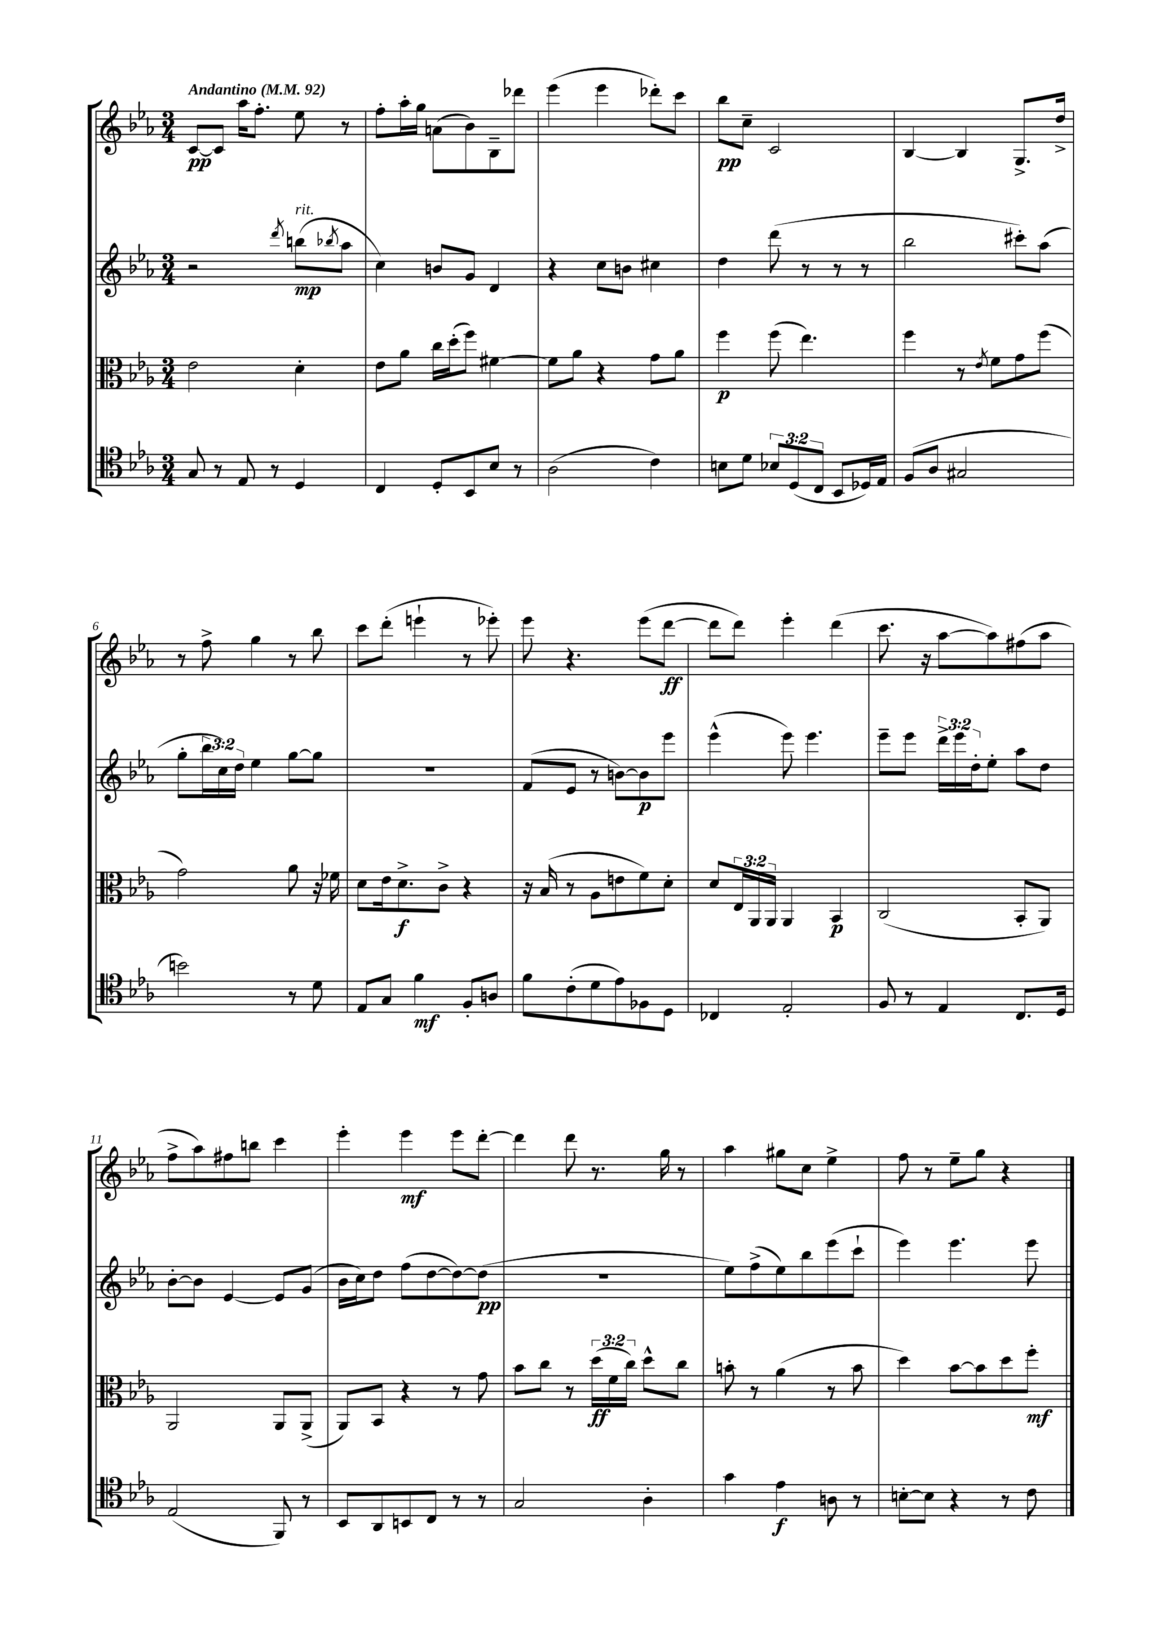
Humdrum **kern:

**kern	**kern	**kern	**kern
*staff4	*staff3	*staff2	*staff1
*clefC4	*clefC3	*clefG2	*clefG2
*k[b-e-a-]	*k[b-e-a-]	*k[b-e-a-]	*k[b-e-a-]
*M3/4	*M3/4	*M3/4	*M3/4
*MM92	*MM92	*MM92	*MM92
8G/	2e-\	2r	[8c/L
8r	.	.	8c/]J
8E-/	.	.	16aa-\LK
.	.	.	8.ff'\J
8r	.	.	.
.	.	8qddd/	.
4D/	4d'\	(8bb\L	8ee-\
.	.	8qbb-/	.
.	.	8aa-\J	8r
=	=	=	=
4C/	8e-\L	4cc\)	8ff'\L
.	8a-\J	.	16aa-'\L
.	.	.	16gg\JJ
8D'/L	16cc\LL	8b/L	(8a\L
.	(16dd'\J	.	.
8BB-/	8ff\J)	8g/J	8b-\)
8B-/J	[4f#\	4d/	8B-~\
8r	.	.	8ddd-\J
=	=	=	=
(2A-\	8f#\]L	4r	(4eee-\
.	8a-\J	.	.
.	4r	8cc\L	4eee-\
.	.	8b\J	.
4c\)	8g\L	4cc#\	8ddd-'\L)
.	8a-\J	.	8ccc\J
=	=	=	=
8B\L	4ff\	4dd\	8bb-\L
8d\J	.	.	8cc~\J
12B-/L	(8ff\	(8ddd\	2c/
(12D/	.	.	.
.	4.ee-\)	8r	.
12C/J	.	.	.
8BB-/L	.	8r	.
16D-/L)	.	8r	.
16E-/JJ	.	.	.
=	=	=	=
(8F/L	4ff\	2bb-\	[4B-/
8A-/J	.	.	.
2G#/	8r	.	4B-/]
.	8qe-/	.	.
.	8f\L	.	.
.	8g\	8ccc#'\L)	8.G^/L
.	(8ff\J	(8aa-\J	.
.	.	.	16dd^/Jk
=	=	=	=
2b\)	2g\)	8gg'\L	8r
.	.	24bb-\L	8ff^\
.	.	24cc\)	.
.	.	24dd\JJ	.
.	.	4ee-\	4gg\
8r	8a-\	[8gg\L	8r
8d\	16r	8gg\]J	8bb-\
.	16f-\	.	.
=	=	=	=
8E-/L	8d\L	2.r	8ccc\L
8G/J	16e-\k	.	(8ddd'\J
.	8.d^\	.	.
4f\	.	.	4eee`\
.	8c^\J	.	.
8F'/L	4r	.	8r
8A/J	.	.	8eee-'\)
=	=	=	=
8f\L	16r	(8f/L	8eee-\
.	(16B-/	.	.
(8c'\	8r	8e-/J	4.r
8d\	8A-\L	8r	.
8e-\)	8e\	[8b\L)	.
8F-\	8f\)	8b\]	(8eee-\L
8D\J	8d'\J	8eee-\J	[8ddd\J
=	=	=	=
4C-/	8d/L	(4eee-^^\	8ddd\]L
.	24E-/L	.	8ddd\J)
.	24AA-/	.	.
.	24AA-/JJ	.	.
2E-'/	4AA-/	8eee-\)	4eee-'\
.	.	4.eee-\	.
.	4BB-/	.	(4ddd\
=	=	=	=
8F/	(2C/	8eee-~\L	8.ccc\
8r	.	8eee-\J	.
.	.	.	16r
4E-/	.	24ddd^\LL	[8aa-\L
.	.	24eee-\	.
.	.	24dd'\J	.
.	.	8ee-'\J	8aa-\])
8.C/L	8BB-'/L	8aa-\L	(8ff#\
.	8AA-/J)	8dd\J	8aa-\J
16D/Jk	.	.	.
=	=	=	=
(2E-/	2AA-/	[8b-'\L	8ff^\L
.	.	8b-\]J	8aa-\)
.	.	[4e-/	8ff#\
.	.	.	8bb\J
8FF/)	8AA-/L	8e-/]L	4ccc\
8r	(8AA-^/J	(8g/J	.
=	=	=	=
8BB-/L	8AA-/L)	16b-\LL	4eee-'\
.	.	16cc\J)	.
8AA-/	8BB-/J	8dd\J	.
8BB/	4r	(8ff\L	4eee-\
8C/J	.	[8dd\	.
8r	8r	8dd\_)	8eee-\L
8r	8g\	(8dd\]J	[8ddd'\J
=	=	=	=
2G/	8b-\L	2.r	4ddd\]
.	8cc\J	.	.
.	8r	.	8ddd\
.	(24dd\LL	.	8.r
.	24f\	.	.
.	24cc\JJ)	.	.
4A-'\	8dd^^\L	.	.
.	.	.	16gg\
.	8cc\J	.	8r
=	=	=	=
4g\	8b'\	8ee-\L)	4aa-\
.	8r	(8ff^\	.
4e-\	(4a-\	8ee-\)	8gg#\L
.	.	8bb-\	8cc\J
8A\	8r	(8eee-\	4ee-^\
8r	8b\	8ccc`\J	.
=	=	=	=
[8B'\L	4dd\)	4eee-\)	8ff\
8B\]J	.	.	8r
4r	[8b-\L	4.eee-\	8ee-~\L
.	8b-\]	.	8gg\J
8r	8dd\	.	4r
8c\	8ff'\J	8eee-\	.
==	==	==	==
*-	*-	*-	*-
